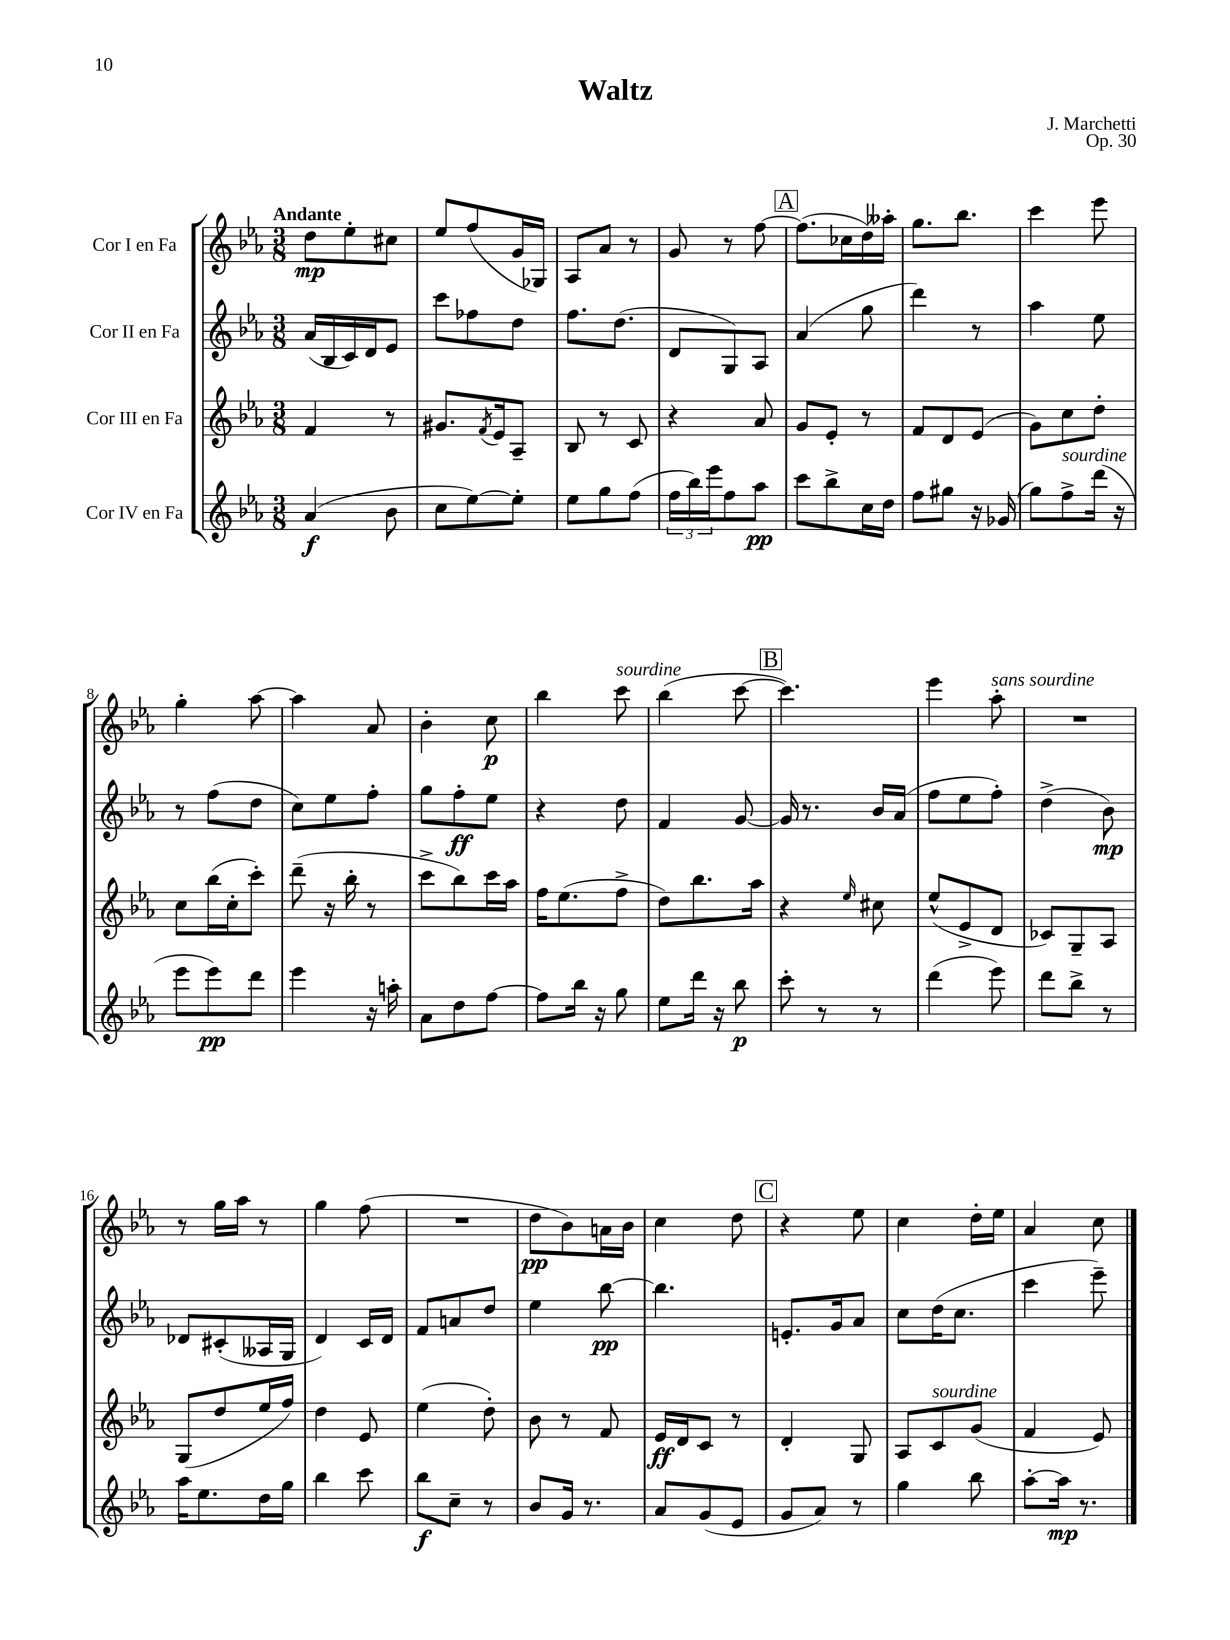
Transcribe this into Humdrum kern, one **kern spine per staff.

**kern	**kern	**kern	**kern
*staff4	*staff3	*staff2	*staff1
*clefG2	*clefG2	*clefG2	*clefG2
*k[b-e-a-]	*k[b-e-a-]	*k[b-e-a-]	*k[b-e-a-]
*M3/8	*M3/8	*M3/8	*M3/8
(4a-	4f	(16a-	8dd
.	.	16B-	.
.	.	16c)	8ee-'
.	.	16d	.
8b-	8r	8e-	8cc#
=	=	=	=
8cc	8.g#	8ccc	8ee-
[8ee-)	.	8ff-	(8ff
.	8qf	.	.
.	16e-	.	.
8ee-']	8A-~	8dd	16g
.	.	.	16G-)
=	=	=	=
8ee-	8B-	8.ff	8A-
8gg	8r	.	8a-
.	.	(8.dd	.
(8ff	8c	.	8r
=	=	=	=
24ff	4r	8d	8g
24bb-)	.	.	.
24eee-	.	.	.
8ff	.	8G)	8r
8aa-	8a-	8A-	[8ff
=	=	=	=
8ccc	8g	(4a-	(8.ff]
8bb-^	8e-'	.	.
.	.	.	16cc-
16cc	8r	8gg	16dd)
16dd	.	.	16aa--'
=	=	=	=
8ff	8f	4ddd)	8.gg
8gg#	8d	.	.
.	.	.	8.bb-
16r	(8e-	8r	.
(16g-	.	.	.
=	=	=	=
8gg)	8g)	4aa-	4ccc
8ff^	8cc	.	.
(16ddd	8dd'	8ee-	8eee-
16r	.	.	.
=	=	=	=
8eee-	8cc	8r	4gg'
8eee-)	(16bb-	(8ff	.
.	16cc'	.	.
8ddd	8ccc')	8dd	[8aa-
=	=	=	=
4eee-	(8ddd~	8cc)	4aa-]
.	16r	8ee-	.
.	16bb-'	.	.
16r	8r	8ff'	8a-
16aa'	.	.	.
=	=	=	=
8a-	8ccc^	8gg	4b-'
8dd	8bb-)	8ff'	.
[8ff	16ccc	8ee-	8cc
.	16aa-	.	.
=	=	=	=
8ff]	16ff	4r	4bb-
.	(8.ee-	.	.
16bb-	.	.	.
16r	.	.	.
8gg	8ff^	8dd	8ccc
=	=	=	=
8ee-	8dd)	4f	(4bb-
16ddd	8.bb-	.	.
16r	.	.	.
8bb-	.	[8g	[8ccc
.	16aa-	.	.
=	=	=	=
8ccc'	4r	16g]	4.ccc])
.	.	8.r	.
8r	.	.	.
.	16qqee-	.	.
8r	8cc#	16b-	.
.	.	(16a-	.
=	=	=	=
(4ddd	(8ee-^^	8ff	4eee-
.	8e-^	8ee-	.
8eee-)	8d	8ff')	8aa-'
=	=	=	=
8ddd	8c-)	(4dd^	4.r
8bb-^	8G~	.	.
8r	8A-	8b-)	.
=	=	=	=
16aa-	(8G	8d-	8r
8.ee-	.	.	.
.	8dd	(8c#'	16gg
.	.	.	16aa-
16dd	16ee-	16A--	8r
16gg	16ff)	16G	.
=	=	=	=
4bb-	4dd	4d)	4gg
8ccc	8e-	16c	(8ff
.	.	16d	.
=	=	=	=
8bb-	(4ee-	8f	4.r
8cc~	.	8a	.
8r	8dd')	8dd	.
=	=	=	=
8b-	8b-	4ee-	8dd
16g	8r	.	8b-)
8.r	.	.	.
.	8f	[8bb-	16a
.	.	.	16b-
=	=	=	=
8a-	16e-	4.bb-]	4cc
.	16d	.	.
(8g	8c	.	.
8e-	8r	.	8dd
=	=	=	=
8g	4d'	8.e'	4r
8a-)	.	.	.
.	.	16g	.
8r	8G	8a-	8ee-
=	=	=	=
4gg	8A-	8cc	4cc
.	8c	(16dd	.
.	.	8.cc	.
8bb-	(8g	.	16dd'
.	.	.	16ee-
=	=	=	=
[8aa-'	4f	4ccc	4a-
16aa-]	.	.	.
8.r	.	.	.
.	8e-)	8eee-~)	8cc
==	==	==	==
*-	*-	*-	*-
